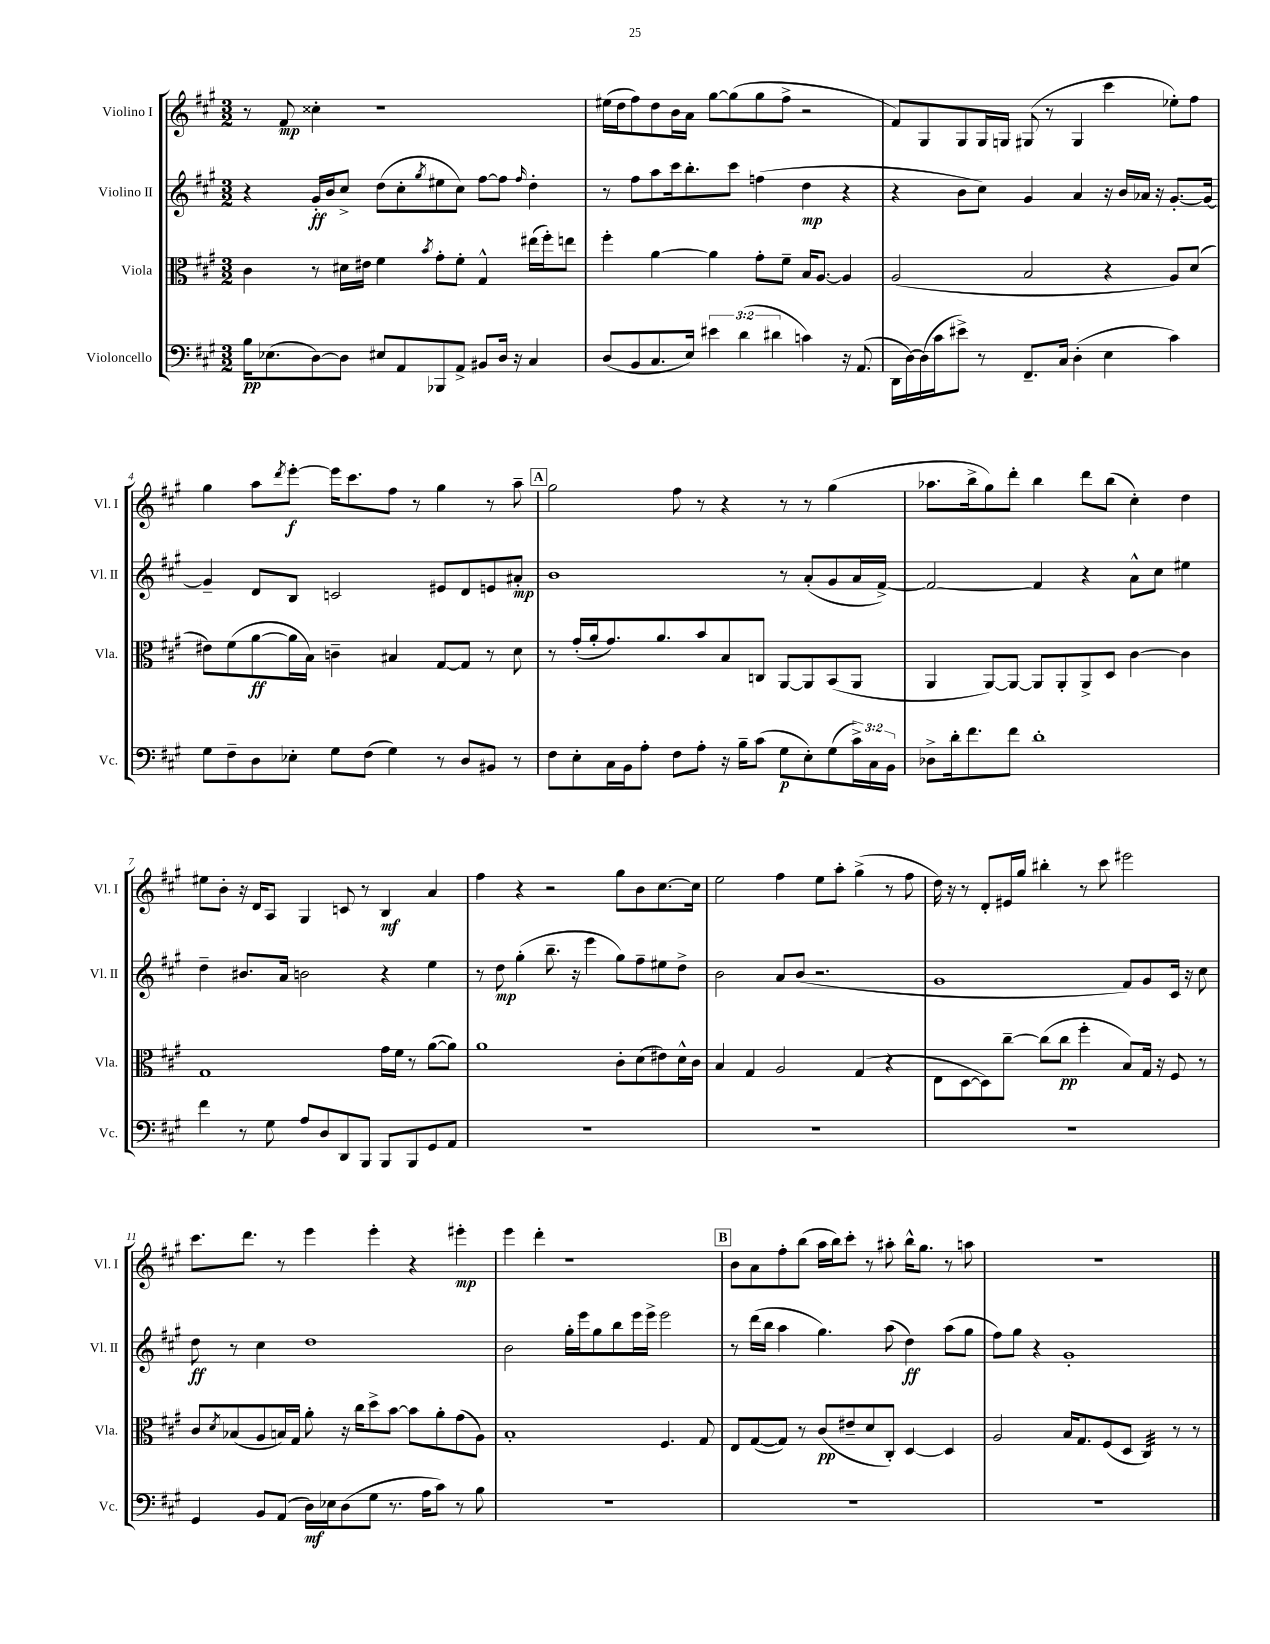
<<
\new StaffGroup <<
\new Staff = "s0" \with { instrumentName = "Violino I" shortInstrumentName = "Vl. I" } {
    \clef treble \key a \major \numericTimeSignature \time 3/2
    r8 fis'8\mp cisis''4-. r1 |
    eis''16( d''16 fis''8) d''8 b'16 a'16 gis''8~ gis''8( gis''8 fis''8-> r2 |
    fis'8) gis8 gis8 gis16 g16 gis8( r8 gis4 cis'''4 ees''8-.) fis''8 |
    gis''4 a''8 \acciaccatura { d'''8 } e'''8~-.\f e'''16 cis'''8. fis''8 r8 gis''4 r8 a''8-- |
    \mark \markup { \box "A" } gis''2 fis''8 r8 r4 r8 r8 gis''4( |
    aes''8. b''16-> gis''8) d'''8-. b''4 d'''8 b''8( cis''4-.) d''4 |
    eis''8 b'8-. r16 d'16 a8 gis4 c'8 r8 b4\mf a'4 |
    fis''4 r4 r2 gis''8 b'8 cis''8.~ cis''16 |
    e''2 fis''4 e''8 a''8-. gis''4->( r8 fis''8 |
    d''16) r16 r8 d'8-. eis'16 gis''16 bis''4-. r8 cis'''8 eis'''2 |
    cis'''8. d'''8. r8 e'''4 e'''4-. r4 eis'''4-.\mp |
    e'''4 d'''4-. r1 |
    \mark \markup { \box "B" } b'8 a'8 fis''8-. b''8( a''16 b''16) cis'''8-. r8 ais''8-. b''16-^ gis''8. r8 a''8 |
    R1. \bar "|." |
}
\new Staff = "s1" \with { instrumentName = "Violino II" shortInstrumentName = "Vl. II" } {
    \clef treble \key a \major \numericTimeSignature \time 3/2
    r4 gis'16-.\ff b'16 cis''8-> d''8( cis''8-. \acciaccatura { gis''8 } eis''8 cis''8) fis''8~ fis''8 \grace { fis''16 } d''4-. |
    r8 fis''8 a''8 cis'''16 b''8.-. cis'''8 f''4( d''4\mp r4 |
    r4 b'8 cis''8) gis'4 a'4 r16 b'16 aes'16 r16 gis'8.~-. gis'16~ |
    gis'4-- d'8 b8 c'2 eis'8 d'8 e'8 ais'8-.\mp |
    \mark \markup { \box "A" } b'1 r8 a'8-.( gis'8 a'16 fis'16~->) |
    fis'2~ fis'4 r4 a'8-^ cis''8 eis''4 |
    d''4-- bis'8. a'16 b'2 r4 e''4 |
    r8 d''8\mp gis''4-.( b''8.-- r16 e'''4 gis''8) fis''8-- eis''8 d''8-> |
    b'2 a'8 b'8( r2. |
    gis'1 fis'8) gis'8 cis'16 r16 cis''8 |
    d''8\ff r8 cis''4 d''1 |
    b'2 gis''16-. e'''16 gis''8 b''8 e'''16 e'''16-> e'''2 |
    \mark \markup { \box "B" } r8 d'''16( b''16 a''4 gis''4.) a''8( d''4\ff) a''8( gis''8 |
    fis''8) gis''8 r4 gis'1-. \bar "|." |
}
\new Staff = "s2" \with { instrumentName = "Viola" shortInstrumentName = "Vla." } {
    \clef alto \key a \major \numericTimeSignature \time 3/2
    cis'4 r8 dis'16 eis'16 fis'4 \acciaccatura { b'8 } gis'8-. fis'8-. gis4-^ eis''16( fis''16-.) e''8 |
    fis''4-. a'4~ a'4 gis'8-. fis'8-- b16 a8.~ a4 |
    a2( b2 r4 a8) d'8( |
    eis'8) fis'8( a'8~\ff a'16 b16) c'4-- bis4 gis8~ gis8 r8 d'8 |
    \mark \markup { \box "A" } r8 gis'16-.( a'16-. gis'8.) a'8. b'8 b8 c8 a,8~ a,8 b,8( a,8 |
    a,4 a,8~) a,8~ a,8 a,8-. a,8-> d8 cis'4~ cis'4 |
    gis1 gis'16 fis'16 r8 a'8~( a'8) |
    a'1 cis'8-. d'8( eis'8) d'16-^ cis'16 |
    b4 gis4 a2 gis4( r4 |
    e8 d8~ d8) cis''8~-- cis''8( cis''8\pp fis''4-. b8) gis16 r16 fis8 r8 |
    cis'8 \acciaccatura { d'8 } bes8( a8 b16) gis16 a'8-. r16 cis''16 d''8-> b'8~ b'8 a'8-. gis'8( a8) |
    b1-. fis4. gis8 |
    \mark \markup { \box "B" } e8 gis8~( gis8) r8 cis'8\pp( eis'8-- d'8 cis8-.) d4~ d4 |
    a2 b16 gis8. fis8( d8 cis4:32) r8 r8 \bar "|." |
}
\new Staff = "s3" \with { instrumentName = "Violoncello" shortInstrumentName = "Vc." } {
    \clef bass \key a \major \numericTimeSignature \time 3/2 \override Staff.TupletNumber.text = #tuplet-number::calc-fraction-text
    b16\pp ees8.( d8~) d8 eis8 a,8 bes,,8 a,8-> bis,8 d16 r16 cis4 |
    d8( b,8 cis8. e16) \tuplet 3/2 { eis'4 d'4( dis'4 } c'4) r16 a,8.( |
    d,16 d16~) d16( cis'16 eis'8->) r8 fis,8.-- cis16 d4-.( e4 cis'4) |
    gis8 fis8-- d8 ees8-. gis8 fis8( gis4) r8 d8 bis,8 r8 |
    \mark \markup { \box "A" } fis8 e8-. cis16 b,16 a8-. fis8 a8-. r16 b16-- cis'8( gis8\p e8-.) gis8( \tuplet 3/2 { cis'16->) cis16 b,16 } |
    des8-> d'16-. fis'8. fis'8 d'1-. |
    fis'4 r8 gis8 a8 d8 d,8 b,,8 b,,8 b,,8 gis,8 a,8 |
    R1. |
    R1. |
    R1. |
    gis,4 b,8 a,8( d16\mf) ees16 d8( gis8 r8. a16 cis'8) r8 b8 |
    R1. |
    \mark \markup { \box "B" } R1. |
    R1. \bar "|." |
}
>>
>>
